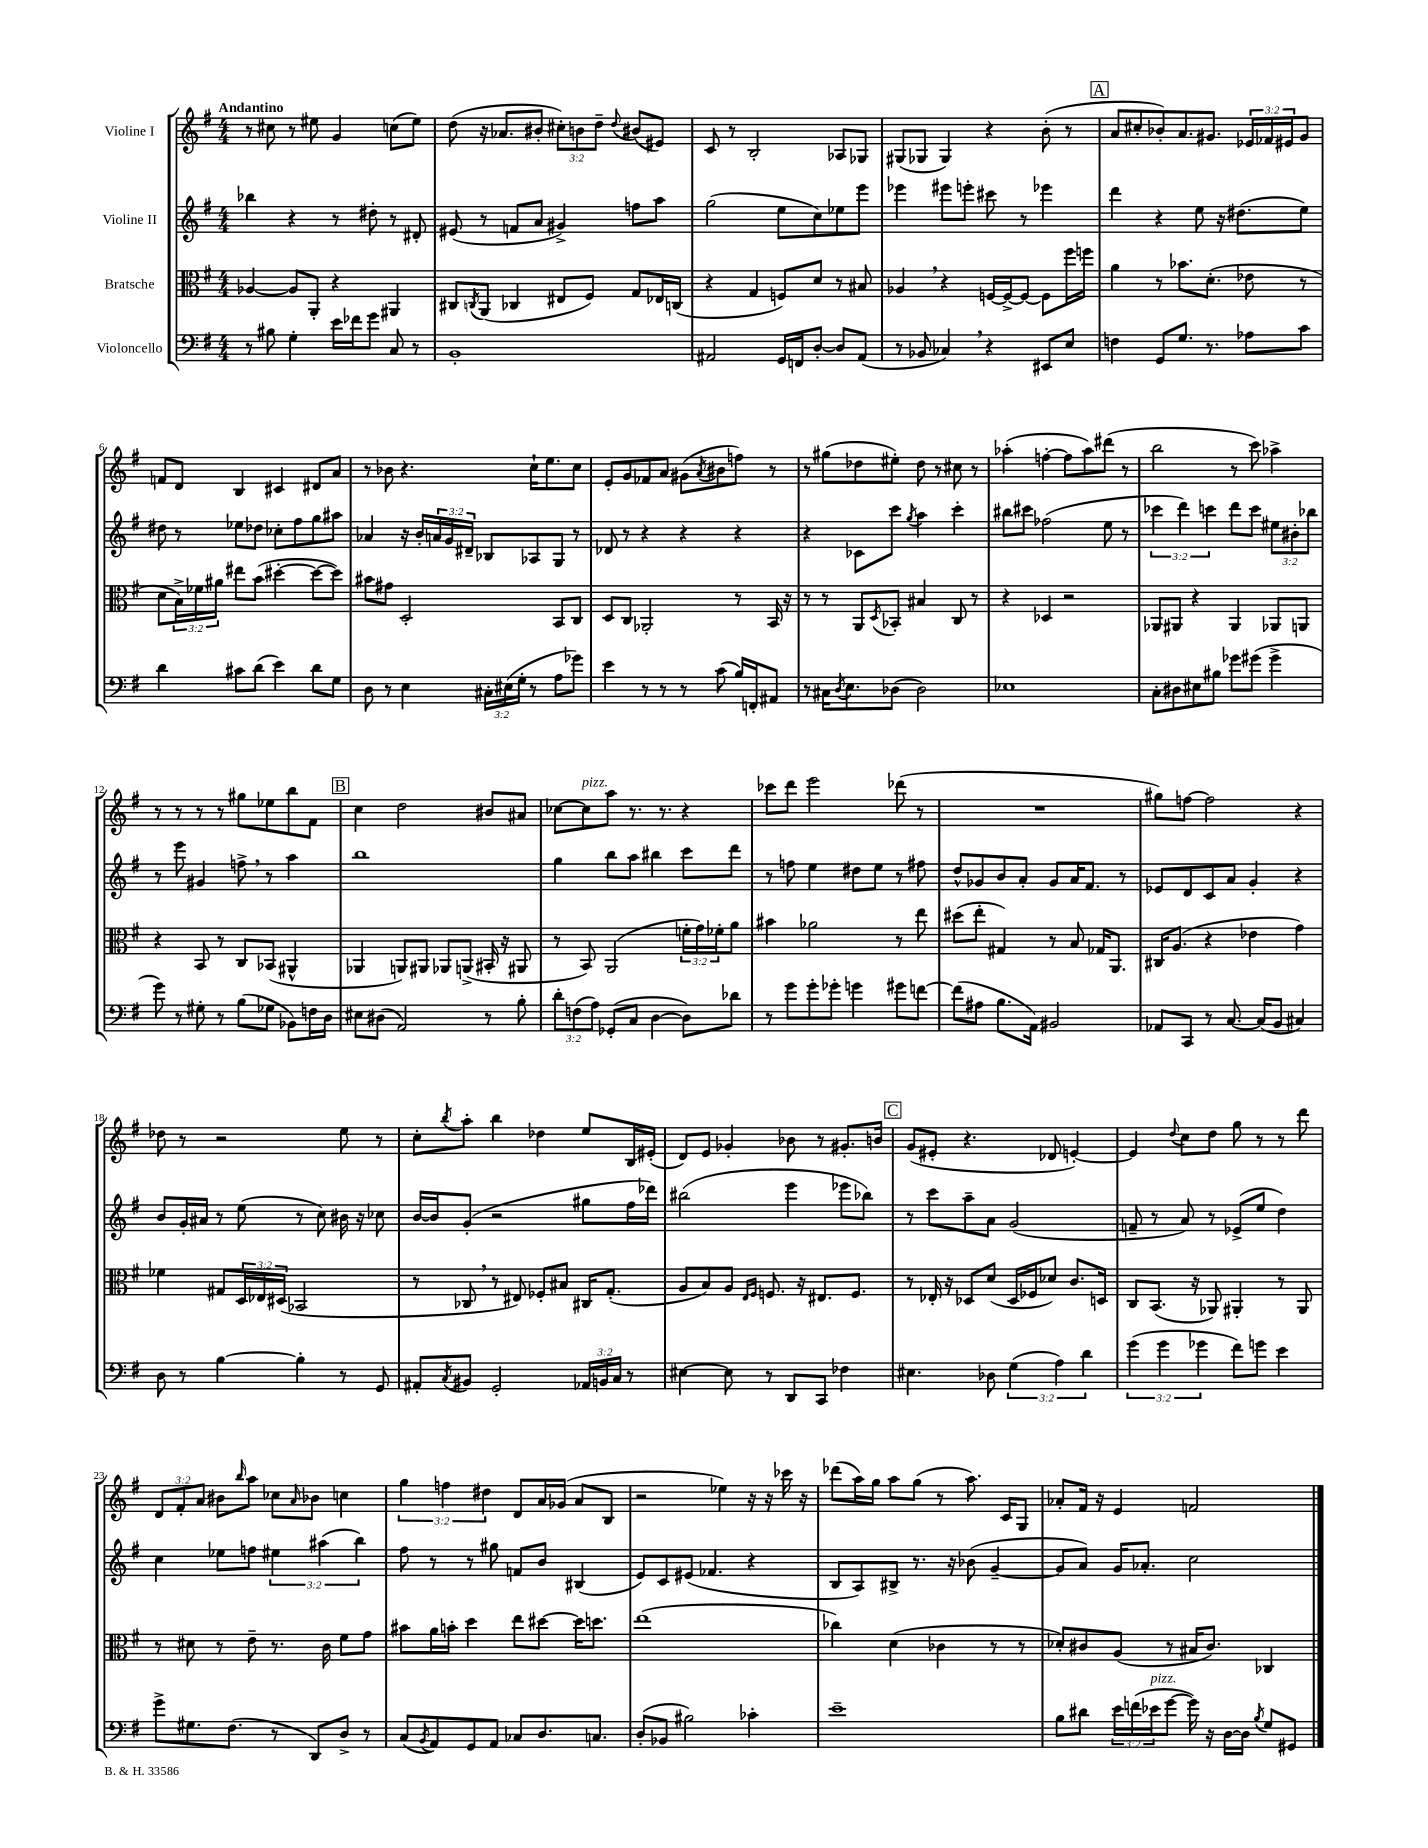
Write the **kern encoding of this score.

**kern	**kern	**kern	**kern
*staff4	*staff3	*staff2	*staff1
*clefF4	*clefC3	*clefG2	*clefG2
*k[f#]	*k[f#]	*k[f#]	*k[f#]
*M4/4	*M4/4	*M4/4	*M4/4
8r	[4A-/	4bb-\	8r
8B#\	.	.	8cc#\
4G'\	8A-/]L	4r	8r
.	8AA'/J	.	8ee#\
16e\LL	4r	8r	4g/
16f-\J	.	.	.
8g\J	.	8dd#'\	.
8C/	4AA#/	8r	(8cc\L
8r	.	8d#'/	8ee#\J)
=	=	=	=
1BB'	8C#/L	(8e#/	(8dd\
.	8qC/	.	.
.	(8AA/J	8r	16r
.	.	.	8.a-/L
.	4C-/	8f/L	.
.	.	8a/J	8b#'/J
.	8E#/L	4g#^/)	12cc#'\L)
.	.	.	12b\
.	8F#/J)	.	.
.	.	.	12dd~\J
.	.	.	8qqdd/
.	8G/L	8ff\L	(8b#/L
.	16E-/L	8aa\J	8e#/J)
.	(16C/JJ	.	.
=	=	=	=
2AA#/	4r	(2gg\	8c/
.	.	.	8r
.	4G/	.	2B'/
16GG/LL	8F/L)	8ee\L	.
16FF/J	.	.	.
[8D'/J	8d/J	8cc\)	.
8D/]L	8r	8ee-\	8A-/L
(8AA#/J	8B#/	8eee\J	8G-/J
=	=	=	=
8r	4A-/	4eee-\	(8G#/L
8BB-/	.	.	8G-/J
4C-/)	4r	8eee#\L	4G-/)
.	.	8eee'\J	.
4r	[16F/LL	8ccc#\	4r
.	16F^/_J	.	.
.	8F/_J	8r	.
8EE#/L	8F\]L	4eee-\	(8b'\
8E/J	16ff#\L	.	8r
.	16ff\JJ	.	.
=	=	=	=
4F\	4a\	4ddd\	8a/L
.	.	.	8cc#'/
8GG/L	8r	4r	8b-'/)
8.G/J	8.b-\L	.	8.a/
.	.	8ee\	.
8.r	(8.d'\J	.	8.g#/J
.	.	16r	.
.	.	(8.dd#\L	.
8A-\L	8e-\	.	24e-/LL
.	.	.	24f-/
.	.	.	24e#/J
8c\J	8r	8ee\J)	8g#/J
=	=	=	=
4d\	8d\L	8dd#\	8f/L
.	24B^\L)	8r	8d/J
.	24f-\	.	.
.	24a#\JJ	.	.
8c#\L	8ee#\L	8ee-\L	4B/
(8d\J	(8b\J	8dd-\J	.
4e\)	[4dd#'\	8cc-'\L	4c#/
.	.	8ff#\	.
8d\L	8dd#\_L	8gg\	8d#/L
8G\J	8dd#\]J)	8aa#\J	8a/J
=	=	=	=
8D\	8b#\L	4a-/	8r
8r	8g#\J	.	8b-\
4E\	2D'/	16r	4.r
.	.	16b'/LL	.
.	.	24a/	.
.	.	24g/	.
.	.	24d#~/JJ	.
24C#'\LL	.	8B-/L	.
(24E#\	.	.	.
24G'\JJ	.	.	.
8r	.	8A-/	16cc`\LK
.	.	.	8.ee\
8A\L	8BB/L	8G/J	.
8g-\J)	8C/J	8r	8cc\J
=	=	=	=
4e\	8D/L	8d-/	8e'/L
.	8C/J	8r	8g/
8r	2AA-'/	4r	8f-/
8r	.	.	8a/J
8r	.	4r	(8g#\L
.	.	.	8qa/
(8c\	.	.	8b#\
16B/LL)	8r	4r	8ff\J)
16FF'/J	.	.	.
8AA#/J	16BB/	.	8r
.	16r	.	.
=	=	=	=
8r	8r	4r	8r
16C#\LK	8r	.	(8gg#\L
8qD/	.	.	.
8.E\	.	.	.
.	8AA/L	8c-\L	8dd-\
.	8qD/	.	.
(8D-\J	8BB-'/J	8ccc\J	8ee#'\J)
.	.	8qgg/	.
2D-\)	4B#/	4aa\	8dd-\
.	.	.	8r
.	8C/	4ccc'\	8cc#\
.	8r	.	8r
=	=	=	=
1E-	4r	8bb#\L	(4aa-'\
.	.	8ccc#\J	.
.	4D-/	(2ff-\	[4ff'\
.	2r	.	8ff\]L
.	.	.	8aa-\)
.	.	8ee\	(8ddd#\J
.	.	8r	8r
=	=	=	=
8C'\L	8AA-/L	6ccc-\	2bb\
8D#\	8AA#/J	.	.
.	.	6ddd\)	.
8E#\	4r	.	.
.	.	6ccc\	.
8B#\J	.	.	.
8g-\L	4AA#/	8ddd\L	8r
(8g#\J	.	8ccc\J	8ccc\)
4g#^\	8AA-/L	12ee#\L	4aa-^\
.	.	12b#'\	.
.	8AA/J	.	.
.	.	12bb-\J	.
=	=	=	=
8g\)	4r	8r	8r
8r	.	8eee\	8r
8G#'\	8BB/	4g#/	8r
8r	8r	.	8r
(8B\L	8C/L	8ff^\	8gg#\L
8G-\J	(8BB-/J	8r	8ee-\
8BB-\L)	4AA#^^/	4aa\	8bb\
16F\L	.	.	8f#\J
16D\JJ	.	.	.
=	=	=	=
8E#\L	4AA-/	1bb	4cc\
(8D#\J	.	.	.
2AA/)	8AA/L)	.	2dd\
.	8AA#/J	.	.
.	8AA-/L	.	.
.	(8AA^/J	.	.
8r	16BB#'/	.	8b#/L
.	16r	.	.
8B'\	8AA#/	.	8a#/J
=	=	=	=
12d'\L	8r	4gg\	[8cc-\L
(12F\	.	.	.
.	8BB/)	.	8cc-\]
12A\J)	.	.	.
(8GG-'/L	(2AA/	8bb\L	8aa\J
8C/J	.	8aa\J	8.r
[4D\	.	4bb#\	.
.	.	.	8.r
8D\]L)	24f'\LL	8ccc\L	4r
.	24g\)	.	.
.	24f-'\J	.	.
8d-\J	8a\J	8ddd\J	.
=	=	=	=
8r	4b#\	8r	8ccc-\L
8g\L	.	8ff\	8ddd\J
8g'\	2a-\	4ee\	2eee\
8g-'\J	.	.	.
4g\	.	8dd#\L	.
.	.	8ee\J	.
8g#\L	8r	8r	(8ddd-\
[8f\J	8ee\	8ff#\	8r
=	=	=	=
(8f\]L	(8dd#\L	8dd^^/L	1r
8A#\J	8ee'\J	8g-/	.
8.B\L	4G#/)	8b/	.
.	.	8a'/J	.
16AA\Jk)	.	.	.
2BB#/	8r	8g-/L	.
.	8B/	16a/K	.
.	.	8.f#/J	.
.	16G-/LK	.	.
.	8.AA/J	.	.
.	.	8r	.
=	=	=	=
8AA-/L	16C#/LK	8e-/L	8gg#\L)
.	(8.A/J	.	.
8CC/J	.	8d/	[8ff\J
8r	4r	8c/	2ff\]
[8.C/	.	8a/J	.
.	4e-\	4g'/	.
(16C/]LK	.	.	.
8BB/J	.	.	.
4C#/)	4g\)	4r	4r
=	=	=	=
8D\	4f-\	8b/L	8dd-\
8r	.	16g'/L	8r
.	.	16a#/JJ	.
[4B\	8G#/L	8r	2r
.	24D/L	(8ee\	.
.	24E-/	.	.
.	(24D#/JJ	.	.
4B'\]	2BB-/	8r	.
.	.	8cc\)	.
8r	.	16b#\	8ee\
.	.	16r	.
8GG/	.	8cc-\	8r
=	=	=	=
8AA#'/L	8r	[16b/LL	8cc'\L
.	.	16b/]J	.
8qC/	.	.	8qbb/
8BB#/J	8C-/	(8g'/J	8aa'\J
2GG'/	8r	2r	4bb\
.	8E#/)	.	.
.	8F-'/L	.	4dd-\
.	8B#/J	.	.
24AA-/LL	16C#/LK	8gg#\L	8ee/L
24BB/	.	.	.
.	(8.G'/J	.	.
24C/JJ	.	.	.
8r	.	16ff#\L	16B/L
.	.	16ddd-\JJ)	(16e#'/JJ
=	=	=	=
[4E#\	8A/L	(2bb#\	8d/L)
.	8B/)	.	8e/J
8E#\]	8A/J	.	4g-'/
.	16qqE/LL	.	.
.	16qqF#/JJ	.	.
8r	8.F/	.	.
8DD/L	.	4eee\	8b-\
.	16r	.	.
8CC/J	8.E#/L	.	8r
4F-\	.	8eee-\L	8.g#'/L
.	8.F/J	.	.
.	.	8bb-\J)	.
.	.	.	16b/Jk
=	=	=	=
4.E#\	8r	8r	(8g/L
.	16E-'/	8ccc\L	8e#'/J
.	16r	.	.
.	8D-/L	8aa~\	4.r
8D-\	(8d/J	8a\J	.
(6G\	16D-/LL	(2g/	.
.	16F-/J	.	.
.	8d-/J)	.	8d-/
6A\)	.	.	.
.	8.c/L	.	[4e'/)
6d\	.	.	.
.	16D/Jk	.	.
=	=	=	=
(6g\	8C/L	8f~/	4e/]
.	(8.BB/J	8r	.
6g\	.	.	.
.	.	.	8qqdd/
.	.	8a/)	8cc\L
.	16r	.	.
6g-\	.	.	.
.	8AA-/)	8r	8dd\J
8f#\L)	4AA#'/	(8e-^/L	8gg\
8g\J	.	8ee/J	8r
4e\	8r	4dd\)	8r
.	8AA#/	.	8ddd\
=	=	=	=
8g^\L	8r	4cc\	12d/L
.	.	.	12f#'/
8.G#\	8d#\	.	.
.	.	.	12a/J
.	8r	8ee-\L	8b#\L
(8.F#\J	.	.	.
.	.	.	16qqbb/
.	8e~\	8ff\J	8aa\J
8r	8.r	6ee#\	8cc-\L
.	.	.	16qqa/
8DD/L)	.	.	8b-\J
.	.	(6aa#\	.
.	16c\	.	.
8D^/J	8f#\L	.	4cc\
.	.	6bb\)	.
8r	8g\J	.	.
=	=	=	=
(8C/L	8b#\L	8ff#\	6gg\
8qBB/	.	.	.
8AA/)	16a\L	8r	.
.	.	.	6ff\
.	16b'\JJ	.	.
8GG/	4dd\	8r	.
.	.	.	6dd#\
8AA/J	.	8gg#\	.
8C-/L	8ee\L	8f/L	8d/L
8.D/	[8dd#\J	8b/J	16a/L
.	.	.	(16g-/JJ
.	16dd#\]LK	(4B#/	8a/L
8.C/J	8.dd\J	.	.
.	.	.	8B/J
=	=	=	=
(8D'/L	(1ee	8e/L)	2r
8BB-/J	.	8c/	.
2B#\)	.	(8e#/J	.
.	.	4.f-/	.
.	.	.	4ee-\)
4c-'\	.	4r	16r
.	.	.	16r
.	.	.	16ccc-\
.	.	.	16r
=	=	=	=
1e~	4cc-\)	8B/L	(8ddd-\L
.	.	8A/)	16aa\L)
.	.	.	16gg\JJ
.	(4d\	8B#^/J	8aa\L
.	.	8.r	(8gg\J
.	4c-\	.	8r
.	.	16r	.
.	.	(8b-\	8.aa\)
.	8r	[4g~/	.
.	.	.	16c/LK
.	8r	.	8G/J
=	=	=	=
8B\L	8d-'/L)	8g/]L	8a-'/L
8d#\J	8c#/	8a/J)	16f#/Jk
.	.	.	16r
24e\LL	(8A/J	16g/LK	4e/
(24f\	.	.	.
.	.	8.a-'/J	.
24e-\J	.	.	.
[8g\J	8r	.	.
16g\])	16B#/LK	2cc\	2f/
16r	8.c#/J)	.	.
[16D\LL	.	.	.
16D\]JJ	.	.	.
8qB/	.	.	.
8G/L	4C-/	.	.
8GG#/J	.	.	.
==	==	==	==
*-	*-	*-	*-
